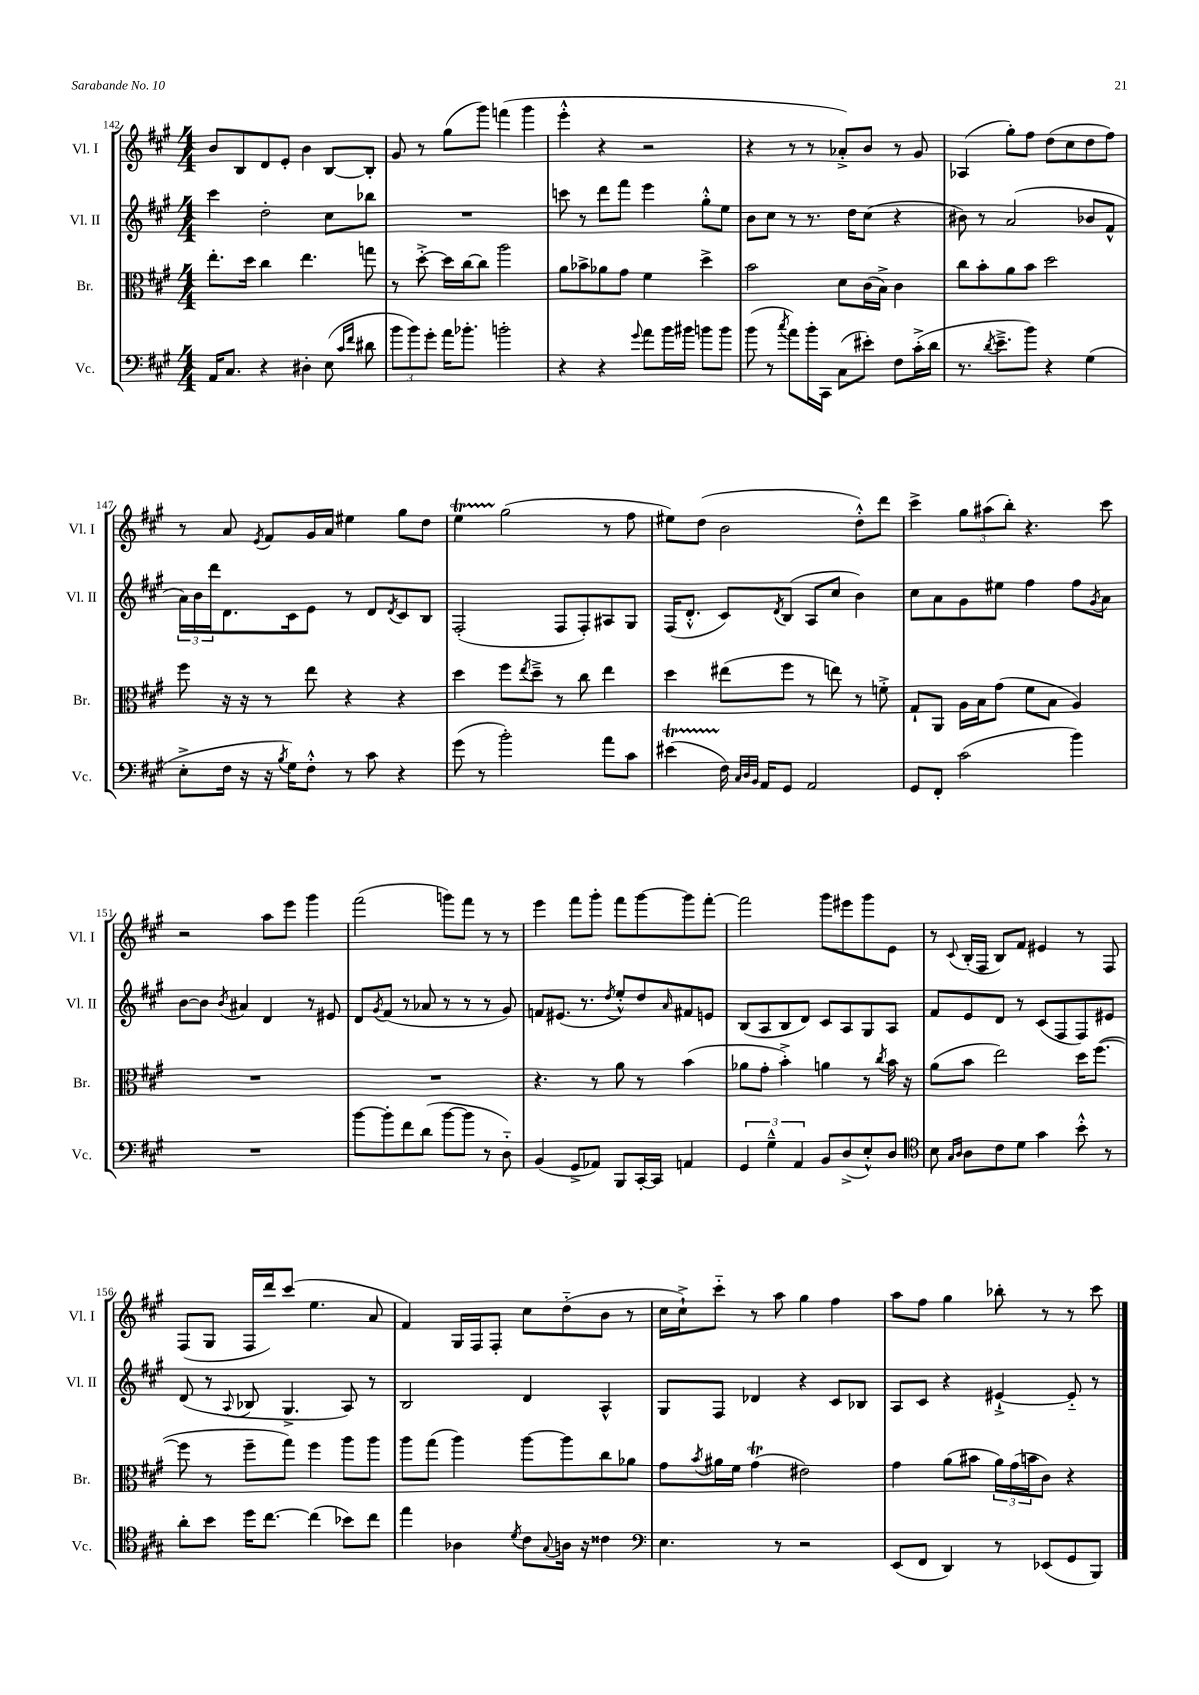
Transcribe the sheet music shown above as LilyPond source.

<<
\new StaffGroup <<
\new Staff = "s0" \with { instrumentName = "Vl. I" shortInstrumentName = "Vl. I" } {
    \clef treble \key a \major \numericTimeSignature \time 4/4
    b'8 b8 d'8 e'8-. b'4 b8~ b8-. |
    gis'8 r8 gis''8( gis'''8) f'''4( gis'''4 |
    e'''4-.-^ r4 r2 |
    r4 r8 r8 aes'8-.->) b'8 r8 gis'8 |
    aes4( gis''8-.) fis''8 d''8( cis''8 d''8 fis''8) |
    r8 a'8 \acciaccatura { e'8 } fis'8 gis'16 a'16 eis''4 gis''8 d''8 |
    e''4\startTrillSpan gis''2\stopTrillSpan( r8 fis''8 |
    eis''8) d''8( b'2 d''8-.-^) d'''8 |
    cis'''4-> \tuplet 3/2 { gis''8 ais''8( b''8-.) } r4. cis'''8 |
    r2 a''8 e'''8 gis'''4 |
    fis'''2( g'''8) fis'''8 r8 r8 |
    e'''4 fis'''8 gis'''8-. fis'''8 gis'''8~ gis'''8 fis'''8~-. |
    fis'''2 gis'''8 eis'''8 gis'''8 e'8 |
    r8 \appoggiatura { cis'8 } b16-.( fis16 b8) fis'8 eis'4 r8 fis8 |
    fis8( gis8 fis16 d'''16) cis'''8( e''4. a'8 |
    fis'4) gis16 fis16 fis8-. cis''8 d''8-_( b'8 r8 |
    cis''16 cis''16-!->) cis'''8-_ r8 a''8 gis''4 fis''4 |
    a''8 fis''8 gis''4 bes''8-. r8 r8 cis'''8 \bar "|." |
}
\new Staff = "s1" \with { instrumentName = "Vl. II" shortInstrumentName = "Vl. II" } {
    \clef treble \key a \major \numericTimeSignature \time 4/4
    cis'''4 d''2-. cis''8 bes''8 |
    R1 |
    c'''8 r8 d'''8 fis'''8 e'''4 gis''8-.-^ e''8 |
    b'8 cis''8 r8 r8. d''16 cis''8( r4 |
    bis'8) r8 a'2( bes'8 fis'8-^ |
    \tuplet 3/2 { a'16) b'16 d'''16 } d'8. cis'16 e'8 r8 d'8 \acciaccatura { d'8 } cis'8 b8 |
    fis2-.( fis8 fis8-.) ais8 gis8 |
    fis16( d'8.-.-^ cis'8) \acciaccatura { d'8 } b8( a8 cis''8 b'4) |
    cis''8 a'8 gis'8 eis''8 fis''4 fis''8 \acciaccatura { gis'8 } a'8 |
    b'8~ b'8 \acciaccatura { b'8 } ais'4 d'4 r8 eis'8 |
    d'8 \acciaccatura { gis'8 } fis'8( r8 aes'8 r8 r8 r8 gis'8) |
    f'8 eis'8.( r8. \acciaccatura { d''8 } e''8-.-^) d''8 \grace { a'16 } fis'8 e'8 |
    b8( a8 b8 d'8) cis'8 a8 gis8 a8 |
    fis'8 e'8 d'8 r8 cis'8( fis8 fis8) eis'8 |
    d'8( r8 \appoggiatura { a8 } bes8 gis4.-> a8) r8 |
    b2 d'4 a4-^ |
    gis8 fis8 des'4 r4 cis'8 bes8 |
    a8 cis'8 r4 eis'4~-!-> eis'8-_ r8 \bar "|." |
}
\new Staff = "s2" \with { instrumentName = "Br." shortInstrumentName = "Br." } {
    \clef alto \key a \major \numericTimeSignature \time 4/4
    e''8.-. d''16 cis''4 e''4. g''8 |
    r8 d''8~-.-> d''16 cis''16~ cis''8 a''2 |
    a'8 bes'8-> aes'8 gis'8 fis'4 d''4-> |
    b'2 d'8 cis'16( b16->) cis'4 |
    cis''8 b'8-. a'8 b'8 d''2 |
    fis''8 r16 r16 r8 e''8 r4 r4 |
    d''4 fis''8 \acciaccatura { e''8 } d''8---> r8 cis''8 e''4 |
    d''4 eis''8( fis''8 r8 e''8) r8 f'8-.-> |
    gis8-! a,8 a16 b16 gis'8( fis'8 b8 a4) |
    R1 |
    R1 |
    r4. r8 a'8 r8 b'4( |
    aes'8 gis'8-. b'4-.->) a'4 r8 \acciaccatura { cis''8 } b'16 r16 |
    a'8( b'8 e''2) d''16 fis''8.~( |
    fis''8 r8 fis''8-- gis''8) fis''4 a''8 a''8 |
    a''8 gis''8( a''4) a''8~ a''8 cis''8 aes'8 |
    gis'8 \acciaccatura { b'8 } ais'16 fis'16 gis'4\trill( eis'2) |
    gis'4 a'8( bis'8 \tuplet 3/2 { a'16) gis'16( b'16 } cis'8) r4 \bar "|." |
}
\new Staff = "s3" \with { instrumentName = "Vc." shortInstrumentName = "Vc." } {
    \clef bass \key a \major \numericTimeSignature \time 4/4
    a,16 cis8. r4 dis4-. e8( \grace { cis'16 fis'16 } dis'8 |
    \tuplet 3/2 { b'8 b'8) gis'8-. } a'16 bes'8.-. b'2-. |
    r4 r4 \appoggiatura { gis'8 } a'8 b'16 bis'16 b'8 b'8 |
    b'8( r8 \acciaccatura { cis''8 } a'8) b'16-. cis,16 cis8( eis'8-.) fis8 cis'16-.->( d'16 |
    r8. \acciaccatura { d'8 } e'8.---> b'8) r4 gis4( |
    e8-.-> fis16 r16 r16 \acciaccatura { b8 } gis16) fis8-.-^ r8 cis'8 r4 |
    gis'8( r8 b'2-.) a'8 cis'8 |
    eis'4\startTrillSpan( fis16\stopTrillSpan) \grace { cis32 d32 b,32 } a,16 gis,8 a,2 |
    gis,8 fis,8-. cis'2( b'4) |
    R1 |
    b'8~ b'8-. fis'8 d'8( b'8~ b'8 r8 d8-_) |
    b,4( gis,8-> aes,8) b,,8 cis,16~-. cis,16 a,4 |
    \tuplet 3/2 { gis,4 gis4---^ a,4 } b,8 d8->( e8-.-^) d8 |
    \clef tenor b8 \grace { gis16 a16 } a8 cis'8 d'8 gis'4 b'8-.-^ r8 |
    a'8-. b'8 d''16 cis''8.~ cis''4( bes'8) cis''8 |
    e''4 aes4 \acciaccatura { d'8 } cis'8 \appoggiatura { gis8 } a16 r16 cisis'4 |
    \clef bass e4. r8 r2 |
    e,8( fis,8 d,4) r8 ees,8( gis,8 b,,8) \bar "|." |
}
>>
>>
\layout { \context { \Score currentBarNumber = #142 } }
